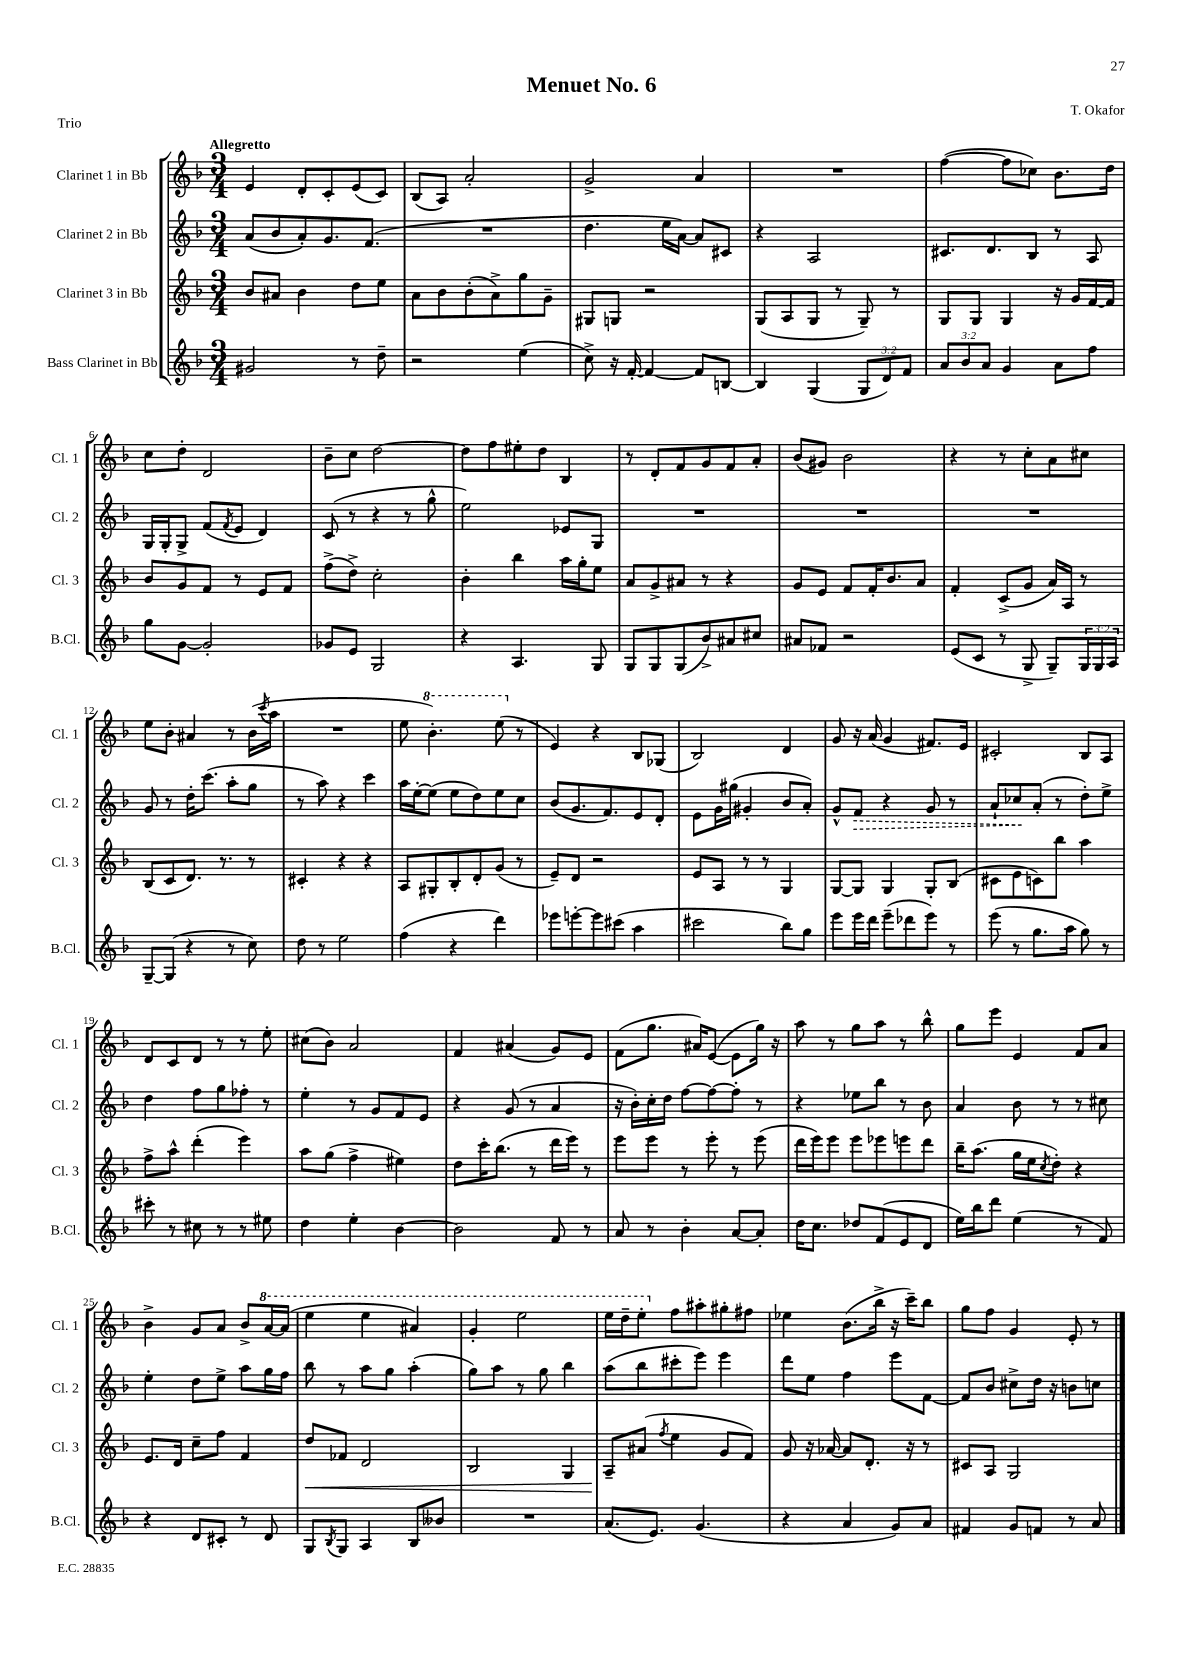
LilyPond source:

\header { title = "Menuet No. 6" composer = "T. Okafor" piece = "Trio" }
<<
\new StaffGroup <<
\new Staff = "s0" \with { instrumentName = "Clarinet 1 in Bb" shortInstrumentName = "Cl. 1" } {
    \clef treble \key f \major \numericTimeSignature \time 3/4 \tempo "Allegretto"
    e'4 d'8-. c'8-. e'8( c'8) |
    bes8( a8) a'2-. |
    g'2-> a'4 |
    R2. |
    f''4~( f''8 ces''8) bes'8. d''16 |
    c''8 d''8-. d'2 |
    bes'8-- c''8 d''2~ |
    d''8 f''8 eis''8-. d''8 bes4 |
    r8 d'8-. f'8 g'8 f'8 a'8-. |
    bes'8( gis'8) bes'2 |
    r4 r8 c''8-. a'8 cis''8 |
    e''8 bes'8-. ais'4 r8 bes'16( \acciaccatura { c'''8 } a''16 |
    R2. |
    e''8 \ottava #1 bes''4.-.) e'''8( \ottava #0 r8 |
    e'4) r4 bes8 ges8( |
    bes2) d'4 |
    g'8 r16 a'16( g'4 fis'8.) e'16 |
    cis'2-. bes8 a8 |
    d'8 c'8 d'8 r8 r8 e''8-. |
    cis''8( bes'8) a'2 |
    f'4 ais'4( g'8) e'8 |
    f'8( g''8. ais'16) e'8~( e'8 g''16) r16 |
    a''8 r8 g''8 a''8 r8 bes''8-^ |
    g''8 e'''8 e'4 f'8 a'8 |
    bes'4-> g'8 a'8 bes'8-> \ottava #1 a''16~ a''16( |
    e'''4 e'''4 ais''4) |
    g''4-. e'''2 |
    e'''16 d'''16-- e'''8-. \ottava #0 f''8 ais''8-. gis''8-. fis''8 |
    ees''4 bes'8.( bes''16-> r16 c'''16--) bes''8 |
    g''8 f''8 g'4 e'8-. r8 \bar "|." |
}
\new Staff = "s1" \with { instrumentName = "Clarinet 2 in Bb" shortInstrumentName = "Cl. 2" } {
    \clef treble \key f \major \numericTimeSignature \time 3/4
    a'8( bes'8 a'8-.) g'8. f'8.( |
    R2. |
    d''4. e''16 a'16~) a'8 cis'8 |
    r4 a2 |
    cis'8. d'8. bes8 r8 a8 |
    g16 g16-. g8-> f'8( \acciaccatura { f'8 } e'8 d'4) |
    c'8( r8 r4 r8 g''8-^ |
    e''2) ees'8 g8 |
    R2. |
    R2. |
    R2. |
    g'8 r8 d''16-. c'''8.( a''8-. g''8 |
    r8 a''8) r4 c'''4 |
    a''16 e''16~-. e''8( e''8 d''8) e''8 c''8 |
    bes'8( g'8. f'8.) e'8 d'8-. |
    e'8 g'16 gis''16( gis'4-. bes'8 a'8-.) |
    g'8-^ \once \override Hairpin.style = #'dashed-line f'8\> r4 g'8 r8 |
    a'8-! ces''8\! a'8-.( r8 d''8-.) e''8-> |
    d''4 f''8 g''8 fes''8-. r8 |
    e''4-. r8 g'8 f'8 e'8 |
    r4 g'8( r8 a'4 |
    r16 bes'16-.) c''16-. d''16 f''8~ f''8~ f''8-. r8 |
    r4 ees''8 bes''8 r8 bes'8 |
    a'4 bes'8 r8 r8 cis''8 |
    e''4-. d''8 e''8-> a''8 g''16 f''16 |
    bes''8 r8 a''8 g''8 a''4-.( |
    g''8) a''8 r8 g''8 bes''4 |
    a''8( bes''8 cis'''8-. e'''8) e'''4 |
    d'''8 e''8 f''4 e'''8 f'8~ |
    f'8 bes'8 cis''8-> d''16 r16 b'8 c''8 \bar "|." |
}
\new Staff = "s2" \with { instrumentName = "Clarinet 3 in Bb" shortInstrumentName = "Cl. 3" } {
    \clef treble \key f \major \numericTimeSignature \time 3/4
    bes'8 ais'8 bes'4 d''8 e''8 |
    a'8 bes'8 bes'8-.( a'8->) g''8 g'8-- |
    gis8 g8 r2 |
    g8( a8 g8 r8 g8--) r8 |
    g8 g8 g4 r16 g'16 f'16~ f'16 |
    bes'8 g'8 f'8 r8 e'8 f'8 |
    f''8->( d''8->) c''2-. |
    bes'4-. bes''4 a''16 g''16-. e''8 |
    a'8 g'8-> ais'8 r8 r4 |
    g'8 e'8 f'8 f'16-. bes'8. a'8 |
    f'4-. c'8->( g'8 a'16) a16 r8 |
    bes8( c'8 d'8.) r8. r8 |
    cis'4-. r4 r4 |
    a8 gis8-. bes8-. d'8-. g'8( r8 |
    e'8--) d'8 r2 |
    e'8 a8 r8 r8 g4 |
    g8~ g8 g4 g8-. bes8( |
    cis'8 e'8 c'8) bes''8 a''4 |
    f''8-> a''8-^ d'''4-.( e'''4) |
    a''8 g''8( f''4-> eis''4) |
    d''8 c'''16-. bes''8.( r8 d'''16 e'''16) r8 |
    e'''8 e'''8 r8 e'''8-. r8 e'''8( |
    d'''16 e'''16) e'''8 e'''8 ees'''8 e'''8 d'''8 |
    bes''16-- a''8.( g''16 e''16 \acciaccatura { c''8 } d''8-.) r4 |
    e'8. d'16 c''8-- f''8 f'4 |
    d''8\< fes'8 d'2 |
    bes2 g4 |
    a8--\! ais'8( \acciaccatura { f''8 } e''4 g'8 f'8) |
    g'8 r16 aes'16~ aes'8 d'8.-. r16 r8 |
    cis'8 a8 g2 \bar "|." |
}
\new Staff = "s3" \with { instrumentName = "Bass Clarinet in Bb" shortInstrumentName = "B.Cl." } {
    \clef treble \key f \major \numericTimeSignature \time 3/4 \override Staff.TupletNumber.text = #tuplet-number::calc-fraction-text
    gis'2 r8 d''8-- |
    r2 e''4( |
    c''8->) r16 f'16~-. f'4~ f'8 b8~ |
    b4 g4( \tuplet 3/2 { g8 d'8) f'8 } |
    \tuplet 3/2 { a'8 bes'8 a'8 } g'4 a'8 f''8 |
    g''8 g'8~ g'2-. |
    ges'8 e'8 g2 |
    r4 a4. g8 |
    g8 g8 g8( bes'8->) ais'8 cis''8 |
    ais'8 fes'8 r2 |
    e'8( c'8 r8 g8-> g8--) \tuplet 3/2 { g16 g16 a16 } |
    g8~-- g8( r4 r8 c''8) |
    d''8 r8 e''2 |
    f''4( r4 d'''4) |
    ees'''8 e'''8~-. e'''8 cis'''8( a''4 |
    cis'''2 bes''8) g''8 |
    e'''8 e'''16 d'''16 e'''8--( des'''8 e'''8) r8 |
    e'''8( r8 g''8. a''16 g''8) r8 |
    cis'''8-. r8 cis''8 r8 r8 eis''8 |
    d''4 e''4-. bes'4~ |
    bes'2 f'8 r8 |
    a'8 r8 bes'4-. a'8~ a'8-. |
    d''16 c''8. des''8 f'8( e'8 d'8 |
    e''16) bes''16 d'''8 e''4( r8 f'8) |
    r4 d'8 cis'8-. r8 d'8 |
    g8 \acciaccatura { bes8 } g8 a4 bes8 beses'8 |
    R2. |
    a'8.( e'8.) g'4.( |
    r4 a'4 g'8) a'8 |
    fis'4 g'8 f'8 r8 a'8 \bar "|." |
}
>>
>>
